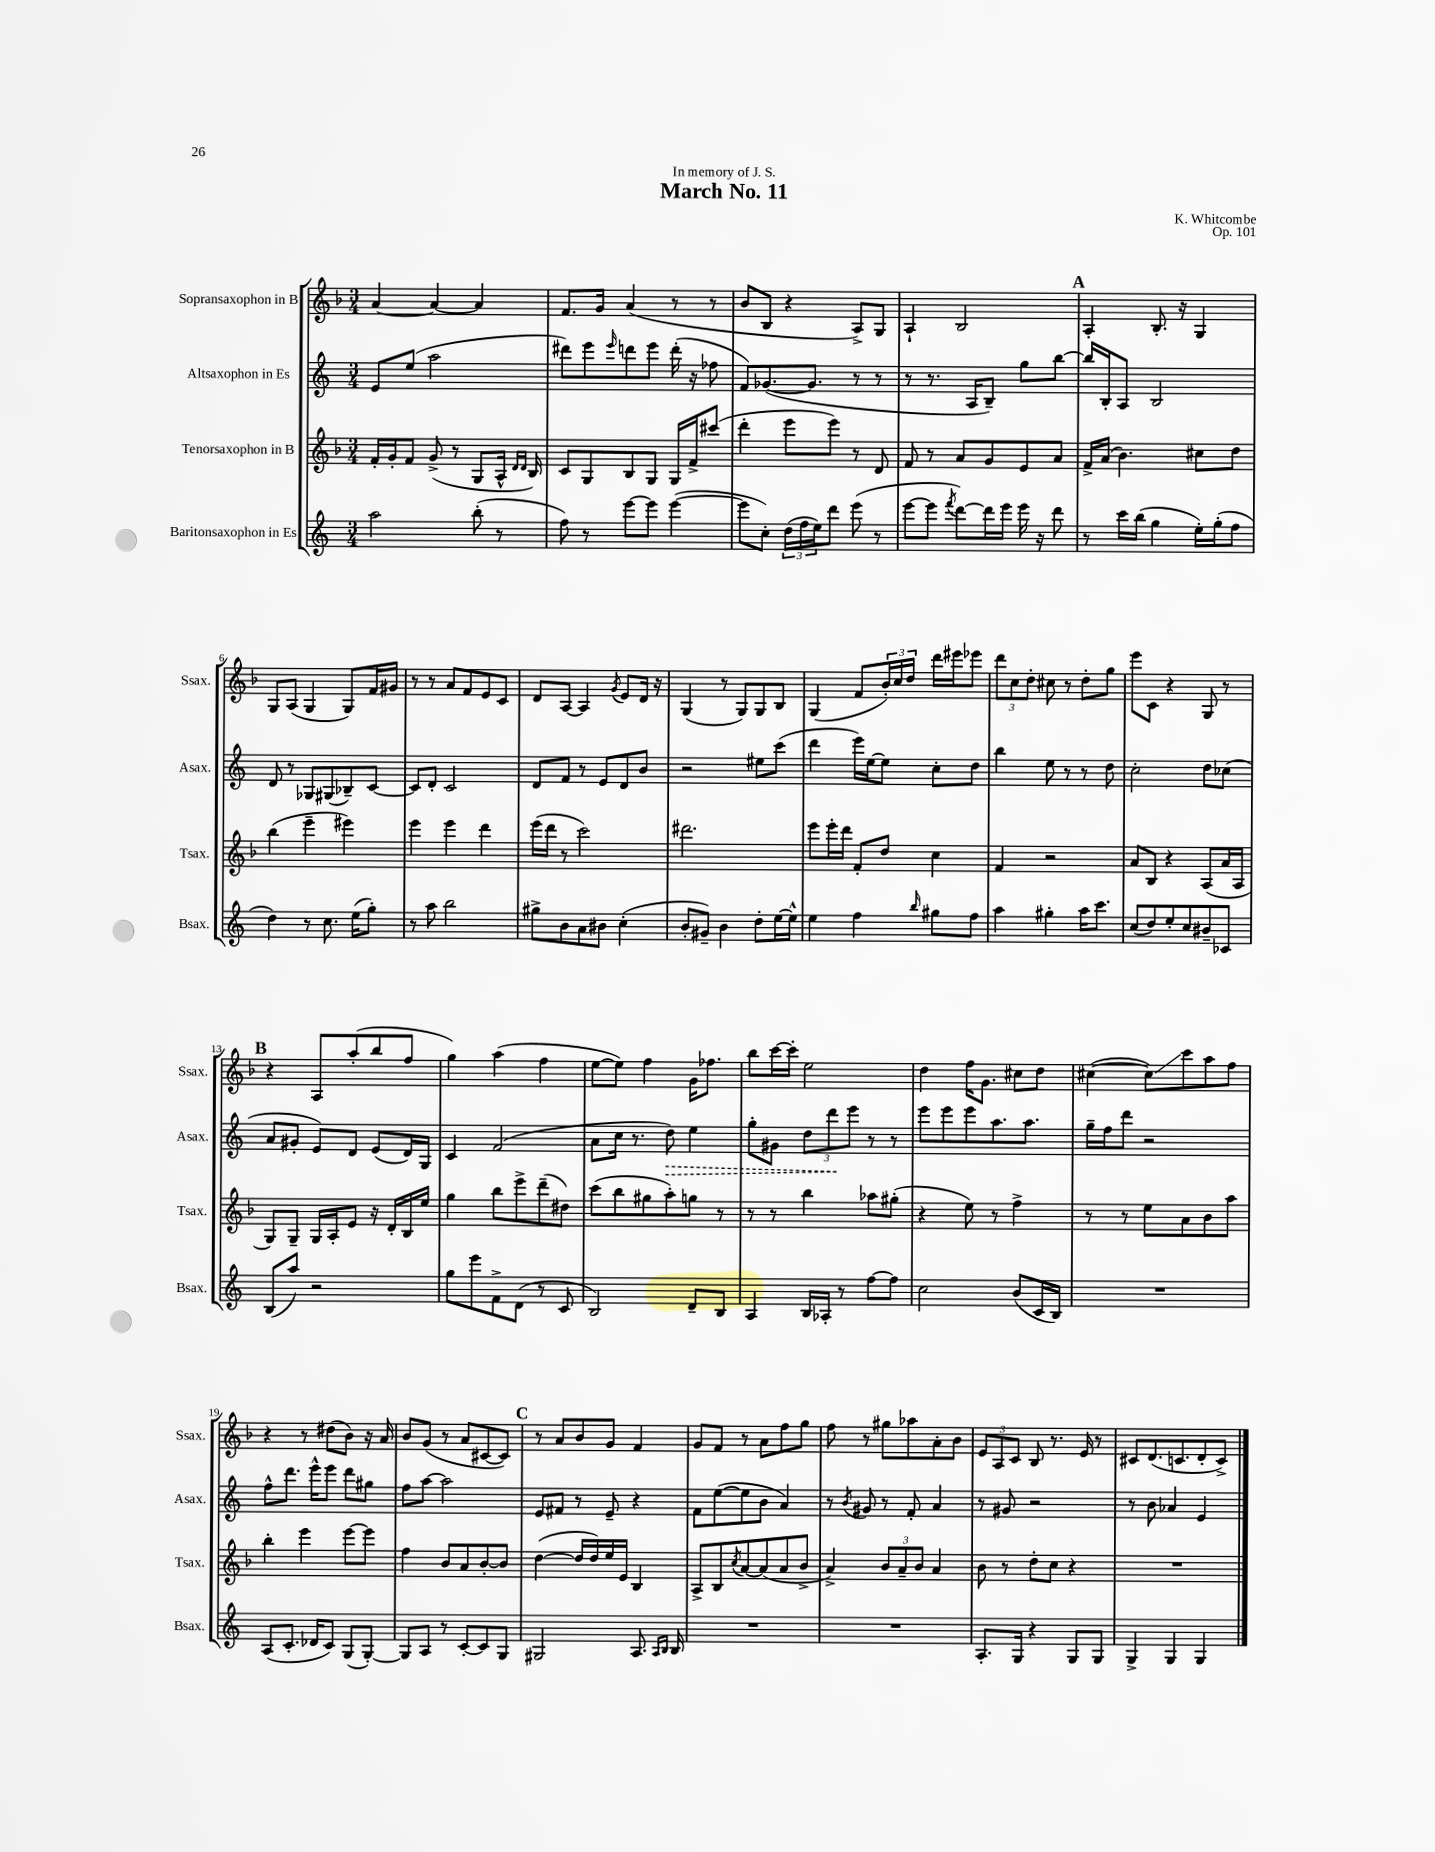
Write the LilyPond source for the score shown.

\header { title = "March No. 11" composer = "K. Whitcombe" dedication = "In memory of J. S." opus = "Op. 101" }
<<
\new StaffGroup <<
\new Staff = "s0" \with { instrumentName = "Sopransaxophon in B" shortInstrumentName = "Ssax." } {
    \clef treble \key f \major \numericTimeSignature \time 3/4
    a'4~ a'4~ a'4 |
    f'8. g'16 a'4( r8 r8 |
    bes'8 bes8 r4 a8->) g8 |
    a4-! bes2 |
    \mark \markup { \bold "A" } a4-. bes8.-. r16 g4 |
    g8 a8( g4 g8) f'16 gis'16 |
    r8 r8 a'8 f'8 e'8 c'8 |
    d'8 a8~ a4 \acciaccatura { g'8 } e'8 d'16 r16 |
    g4( r8 g8) g8 bes8 |
    g4( f'8 \tuplet 3/2 { bes'16-.) c''16 d''16 } d'''16 eis'''16 ees'''8 |
    \tuplet 3/2 { d'''8 c''8 d''8-. } cis''8 r8 d''8-. g''8 |
    e'''8 c'8 r4 g8 r8 |
    \mark \markup { \bold "B" } r4 a8 a''8-.( bes''8 f''8 |
    g''4) a''4( f''4 |
    e''8~ e''8) f''4 g'16 fes''8. |
    bes''8 c'''16~ c'''16-. e''2 |
    d''4 f''16 g'8. cis''8 d''8 |
    cis''4~( cis''8\glissando) c'''8 a''8 f''8 |
    r4 r8 dis''8( bes'8) r16 a'16 |
    bes'8 g'8( r8 a'8 cis'8~ cis'8) |
    \mark \markup { \bold "C" } r8 a'8 bes'8 g'8 f'4 |
    g'8 f'8 r8 a'8 f''8 g''8 |
    f''8 r8 gis''8 aes''8 a'8-. bes'8 |
    \tuplet 3/2 { e'8 a8 c'8 } bes8 r8. e'16 r8 |
    cis'8 d'8.( c'8. d'8-. c'8->) \bar "|." |
}
\new Staff = "s1" \with { instrumentName = "Altsaxophon in Es" shortInstrumentName = "Asax." } {
    \clef treble \key c \major \numericTimeSignature \time 3/4
    e'8 e''8( a''2 |
    dis'''8) e'''8 \grace { e'''16 } d'''8 e'''8 d'''16-.( r16 fes''8 |
    f'8) ges'8.~( ges'8. r8 r8 |
    r8 r8. a16 b8--) g''8 b''8~ |
    \mark \markup { \bold "A" } b''16 b16-. a8 b2 |
    d'8 r8 ges8 gis8( bes8--) c'8~ |
    c'8 d'8-. c'2 |
    d'8 f'8 r8 e'8 d'8 b'8 |
    r2 eis''8 c'''8( |
    d'''4 e'''16) e''16~ e''8 c''8-. d''8 |
    b''4 e''8 r8 r8 d''8 |
    c''2-. d''8 ces''8( |
    \mark \markup { \bold "B" } a'8 gis'8-. e'8) d'8 e'8( d'16) g16 |
    c'4 f'2( |
    a'8 c''16 r8. \once \override Hairpin.style = #'dashed-line d''8\>) e''4 |
    g''8-. gis'8 \tuplet 3/2 { d''8 d'''8\! e'''8 } r8 r8 |
    e'''8 e'''8 e'''8 a''8. a''8. |
    g''16-- f''16 d'''8 r2 |
    f''8-^ d'''8. e'''16-^ e'''8 d'''8 gis''8 |
    f''8 a''8~ a''2 |
    \mark \markup { \bold "C" } e'8 fis'8 r8 e'8-- r4 |
    f'8 e''8~( e''8 b'8 a'4) |
    r8 \acciaccatura { b'8 } gis'8 r8 f'8-. a'4 |
    r8 gis'8 r2 |
    r8 b'8 aes'4 e'4 \bar "|." |
}
\new Staff = "s2" \with { instrumentName = "Tenorsaxophon in B" shortInstrumentName = "Tsax." } {
    \clef treble \key f \major \numericTimeSignature \time 3/4
    f'16-. g'16-. f'8 g'8->( r8 g8 a16-^ \grace { d'16 d'16 } bes16) |
    c'8 g8 bes8 g8 g16 f'16-> cis'''8( |
    d'''4-. e'''8 e'''8) r8 d'8 |
    f'8 r8 a'8 g'8 e'8 a'8 |
    \mark \markup { \bold "A" } f'16-> a'16( bes'4.) cis''8 d''8 |
    bes''4( e'''4-- eis'''4) |
    e'''4 e'''4 d'''4 |
    e'''16( d'''16 r8 c'''2) |
    dis'''2. |
    e'''8 e'''16-. d'''16 f'8-. d''8 c''4 |
    f'4 r2 |
    a'8 bes8 r4 a8( a'16 a16 |
    \mark \markup { \bold "B" } g8) g8-- g16 a16-. e'8 r16 d'16-. bes16 e''16 |
    g''4 bes''8 e'''8-> d'''8--( dis''8) |
    c'''8( bes''8 gis''8 a''8-.) g''8 r8 |
    r8 r8 bes''4 aes''8 gis''8-.( |
    r4 e''8) r8 f''4-> |
    r8 r8 e''8 a'8 bes'8 a''8 |
    bes''4-. e'''4 e'''8~ e'''8 |
    f''4 bes'8 a'8 bes'8~-. bes'8 |
    \mark \markup { \bold "C" } d''4~( d''16 d''16) e''16 e'16 bes4 |
    a8-> bes8 \acciaccatura { c''8 } a'8~ a'8( a'8 bes'8-> |
    a'4->) \tuplet 3/2 { bes'8 a'8-- bes'8 } a'4 |
    bes'8 r8 d''8-. c''8 r4 |
    R2. \bar "|." |
}
\new Staff = "s3" \with { instrumentName = "Baritonsaxophon in Es" shortInstrumentName = "Bsax." } {
    \clef treble \key c \major \numericTimeSignature \time 3/4
    a''2 b''8-.( r8 |
    f''8) r8 e'''8~ e'''8 e'''4~( |
    e'''8 c''8-.) \tuplet 3/2 { d''16( f''16 e''16) } d'''8 e'''8( r8 |
    e'''8~ e'''8 \acciaccatura { f'''8 } d'''8~) d'''16 e'''16 e'''16 r16 d'''8 |
    \mark \markup { \bold "A" } r8 c'''16 b''16( g''4 e''16-.) g''16-.( f''8 |
    d''4) r8 c''8. e''16( g''8-.) |
    r8 a''8 b''2 |
    gis''8-> b'8 a'8 bis'8 c''4-.( |
    b'8-. gis'8--) b'4 d''8-. e''16~ e''16-^ |
    e''4 f''4 \grace { b''16 } gis''8 f''8 |
    a''4 gis''4-. a''16 c'''8. |
    c''8( d''8) e''8-. c''8 bis'8-- ces'8 |
    \mark \markup { \bold "B" } b8( a''8) r2 |
    g''8 e'''8 f'8-> d'8( r8 c'8 |
    b2) d'8-- b8 |
    a4 b16 aes16-. r8 f''8~ f''8 |
    c''2 b'8( c'16 b16) |
    R2. |
    a8( c'8.-. des'16 c'8) g8( g8~-.) |
    g8 a8 r8 c'8~-. c'8 g8 |
    \mark \markup { \bold "C" } gis2 a8. \grace { a16 b16 } b16 |
    R2. |
    R2. |
    a8.-. g16 r4 g8 g8 |
    g4-> g4 g4 \bar "|." |
}
>>
>>
